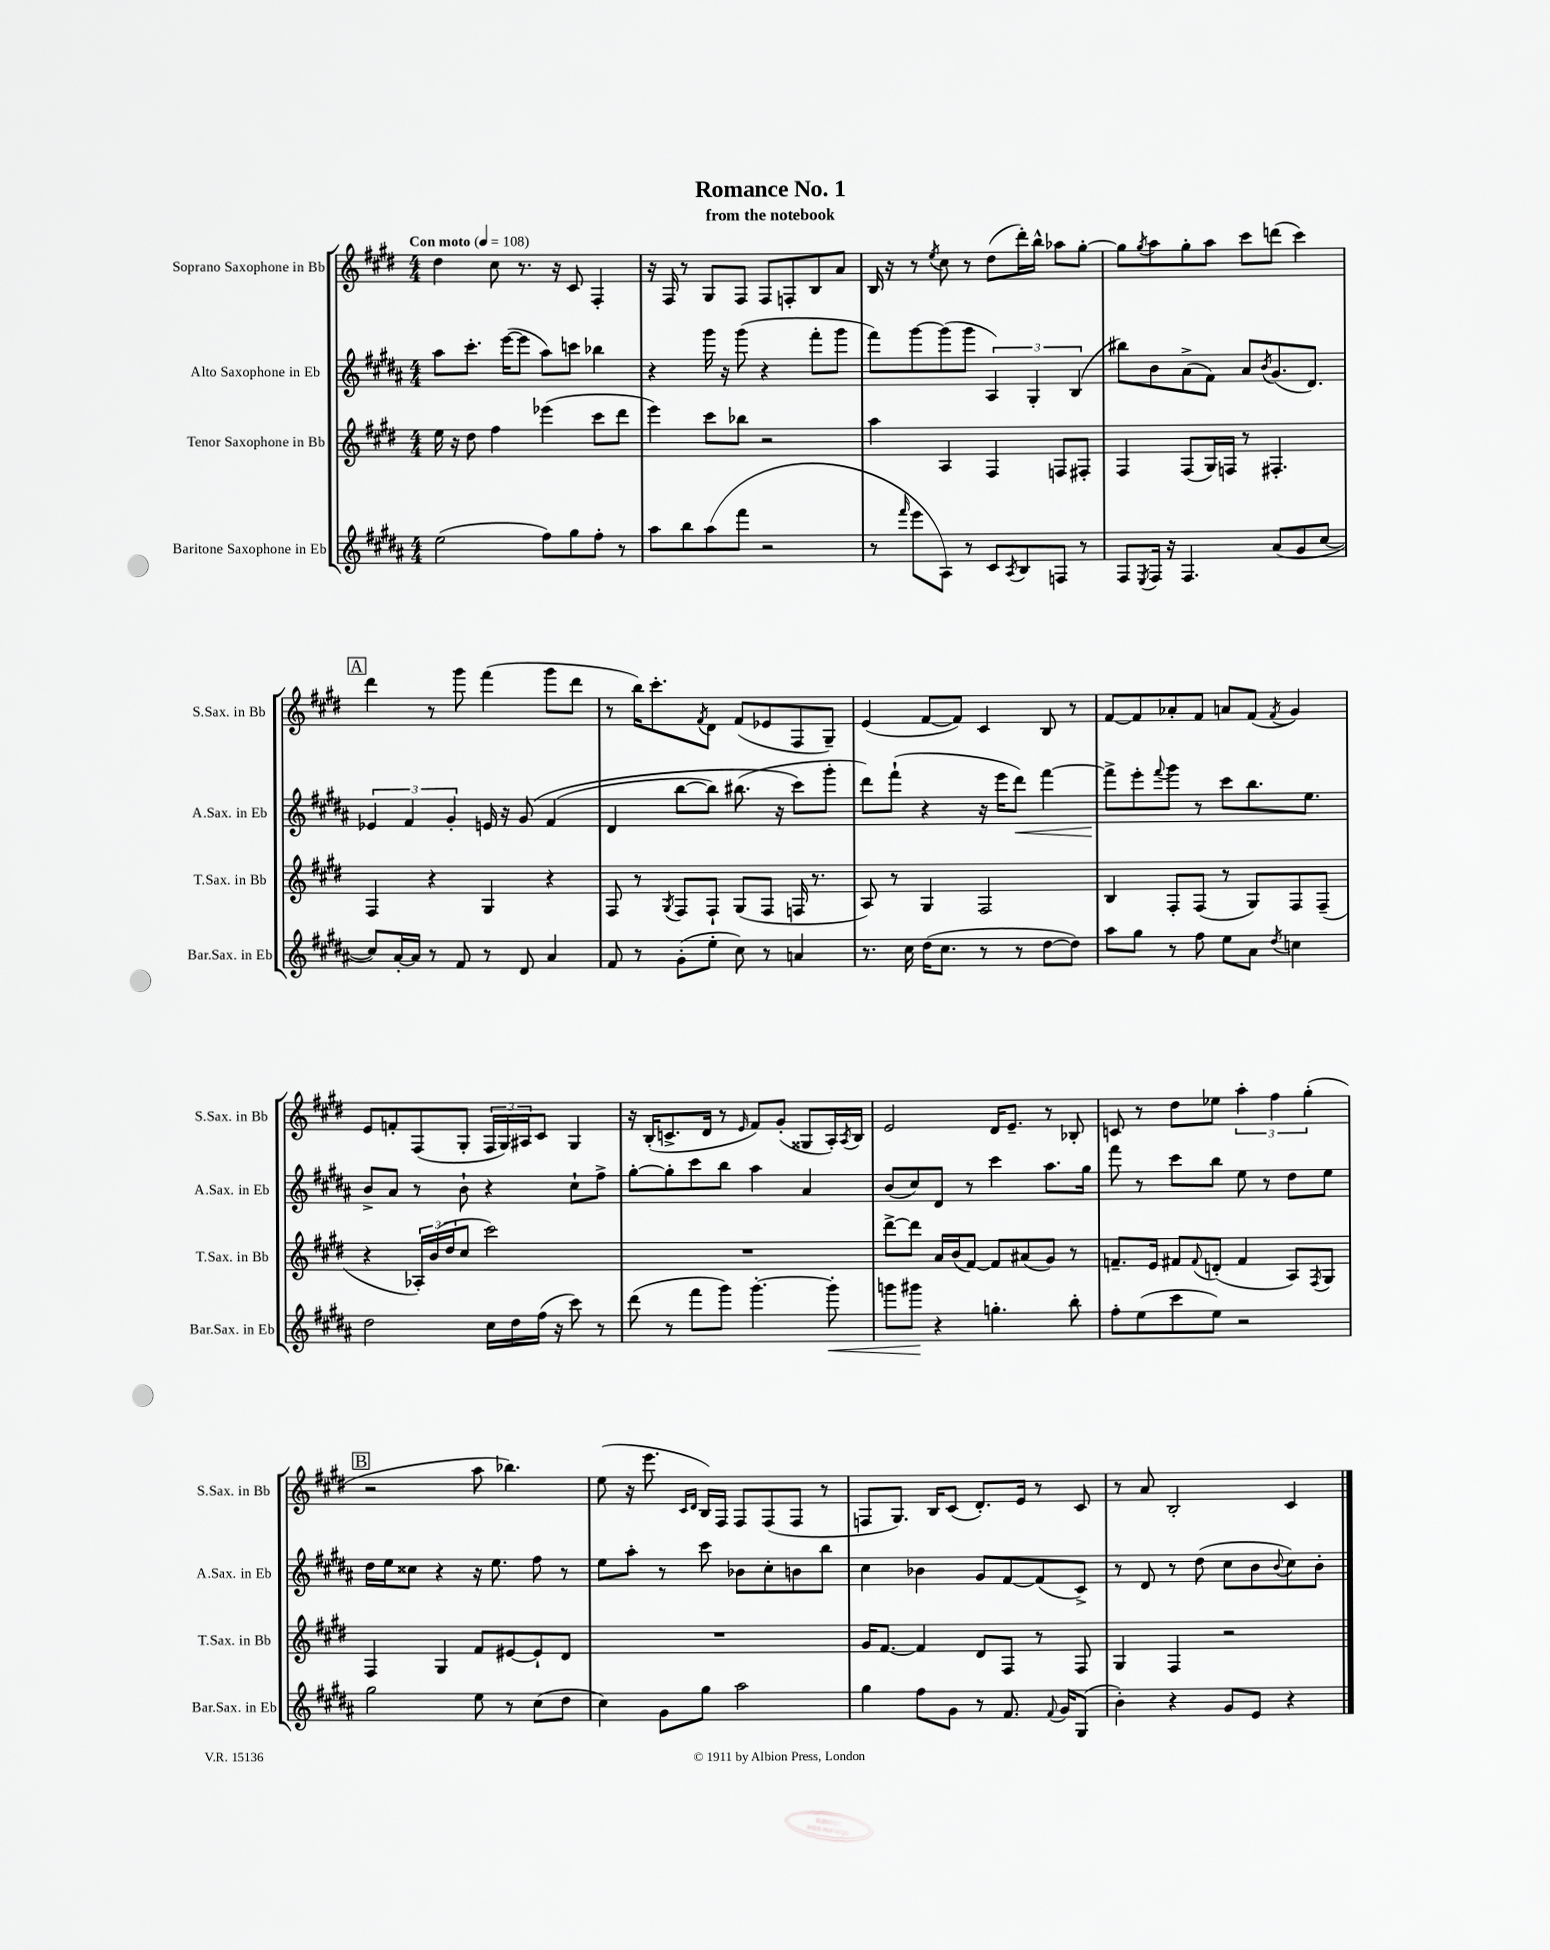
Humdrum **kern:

**kern	**dynam	**kern	**kern	**dynam	**kern
*part4	*part4	*part3	*part2	*part2	*part1
*staff4	*staff4	*staff3	*staff2	*staff2	*staff1
*I"Baritone Saxophone in Eb	*	*I"Tenor Saxophone in Bb	*I"Alto Saxophone in Eb	*	*I"Soprano Saxophone in Bb
*I'Bar.Sax. in Eb	*	*I'T.Sax. in Bb	*I'A.Sax. in Eb	*	*I'S.Sax. in Bb
*clefG2	*	*clefG2	*clefG2	*	*clefG2
*k[f#c#g#d#a#]	*	*k[f#c#g#d#]	*k[f#c#g#d#a#]	*	*k[f#c#g#d#]
*M4/4	*	*M4/4	*M4/4	*	*M4/4
*MM108	*	*MM108	*MM108	*	*MM108
=1	=1	=1	=1	=1	=1
!	!	!	!	!	!LO:TX:a:B:t=Con moto
(2ee\	.	16ee\	8aa#\L	.	4dd#\
.	.	16r	.	.	.
.	.	8dd#\	8.ccc#'\J	.	.
.	.	4ff#\	.	.	8cc#\
.	.	.	([16eee\KL	.	.
.	.	.	8eee\J]	.	8.r
8ff#\L)	.	(4eee-X\	8aa#\L)	.	.
.	.	.	.	.	16r
8gg#\	.	.	8cccn\J	.	8c#/
8ff#'\J	.	8ccc#\L	4bb-X\	.	4F#'/
8r	.	8ddd#\J	.	.	.
=2	=2	=2	=2	=2	=2
8aa#\L	.	4eee\)	4r	.	16r
.	.	.	.	.	16F#/
8bb\	.	.	.	.	8r
(8aa#\	.	8ccc#\L	16ggg#\	.	8G#/L
.	.	.	16r	.	.
8fff#\J	.	8bb-X\J	(8ggg#\	.	8F#/J
2r	.	2r	4r	.	8F#/L
.	.	.	.	.	8Fn'/
.	.	.	8fff#'\L	.	8B/
.	.	.	8ggg#\J	.	8a/J
=3	=3	=3	=3	=3	=3
8r	.	4aa\	8fff#\L)	.	16B/
.	.	.	.	.	16r
16qqfff#/	.	.	.	.	.
8eee\L	.	.	[8ggg#\	.	8r
.	.	.	.	.	8qee/
8A#\J)	.	4A/	(8ggg#\]	.	8cc#\
8r	.	.	8ggg#\J	.	8r
8c#/L	.	4F#/	6A#/)	.	(8dd#\L
8qA#/	.	.	.	.	.
8B/	.	.	.	.	16ddd#'\L)
.	.	.	6G#'/	.	.
.	.	.	.	.	16bb^^\JJ
8Fn/J	.	8Fn/L	.	.	8aa-X\L
.	.	.	(6B/	.	.
8r	.	8F#X'/J	.	.	[8gg#'\J
=4	=4	=4	=4	=4	=4
8F#/L	.	4F#/	8bb#X\L)	.	8gg#\L]
8qE/	.	.	.	.	8qgg#/
16F#/Jk	.	.	8b\	.	8aa\
16r	.	.	.	.	.
4.F#/	.	(8F#/L	(8a#^\	.	8gg#'\
.	.	16G#/L)	8f#\J)	.	8aa\J
.	.	16Fn/JJ	.	.	.
.	.	8r	8a#/L	.	8ccc#\L
.	.	.	8qb/	.	.
(8a#/L	.	4.F#X'/	(8.g#/	.	(8dddn\J
8g#/	.	.	.	.	4ccc#\)
.	.	.	8.d#/J)	.	.
[8cc#/J	.	.	.	.	.
!!LO:LB:g=z
!!LO:REH:place=s1:t=A
=5	=5	=5	=5	=5	=5
8cc#/L])	.	4F#/	6e-X/	.	4ddd#\
[16a#'/L	.	.	.	.	.
.	.	.	6f#/	.	.
16a#/JJ]	.	.	.	.	.
8r	.	4r	.	.	8r
.	.	.	6g#'/	.	.
8f#/	.	.	.	.	8ggg#\
8r	.	4G#/	16en/	.	(4fff#\
.	.	.	16r	.	.
8d#/	.	.	(8g#/	.	.
4a#/	.	4r	(4f#/	.	8ggg#\L
.	.	.	.	.	8ddd#\J
=6	=6	=6	=6	=6	=6
8f#/	.	8F#/	4d#/	.	8r
8r	.	8r	.	.	16bb\KL)
.	.	.	.	.	8.ccc#'\
.	.	8qG#/	.	.	.
(8g#'\L	.	8F#/L	[8bb\L	.	.
.	.	.	.	.	8qf#/
8ee'\J	.	8F#`/J	8bb\J])	.	8d#\J
8cc#\)	.	(8G#/L	(8.bb#X\	.	(8f#/L
8r	.	8F#/J	.	.	8e-X/
.	.	.	16r	.	.
4an/	.	16Fn/	8ccc#\L)	.	8F#/
.	.	8.r	.	.	.
.	.	.	8ggg#'\J	.	8G#~/J)
=7	=7	=7	=7	=7	=7
8.r	.	8A/)	8ddd#\L)	.	(4e/
.	.	8r	(8fff#`\J	.	.
16cc#\	.	.	.	.	.
(16dd#\KL	.	4G#/	4r	.	[8f#/L
8.cc#\J	.	.	.	.	.
.	.	.	.	.	8f#/J])
8r	.	2F#/	16r	.	4c#/
.	.	.	16eee\KL	.	.
!	!	!	!	!LO:HP:b	!
8r	.	.	8ddd#\J)	<	.
[8dd#\L	.	.	[4fff#\	.	8B/
8dd#\J])	.	.	.	.	8r
=8	=8	=8	=8	=8	=8
8aa#\L	.	4B/	8fff#^\L]	.	[8f#/L
8gg#\J	.	.	8eee'\	[	8f#/]
.	.	.	8qqfff#/	.	.
8r	.	8F#'/L	8ggg#\J	.	8a-X'/
8ff#\	.	(8F#/J	8r	.	8f#/J
8ee\L	.	8r	8ccc#\L	.	8an/L
8a#\J	.	8G#/L)	8.bb\	.	(8f#/J
8qdd#/	.	.	.	.	8qf#/
4ccn\	.	8F#/	.	.	4g#/)
.	.	.	8.ee\J	.	.
.	.	(8F#~/J	.	.	.
!!LO:LB:g=z
=9	=9	=9	=9	=9	=9
2dd#\	.	4r	8b^/L	.	8e/L
.	.	.	8a#/J	.	8fn'/
.	.	24A-X'/LL)	8r	.	(8F#/
.	.	(24b/	.	.	.
.	.	24dd#/J	.	.	.
.	.	8cc#/J	8b`\	.	8G#'/J
16cc#\LL	.	2ccc#\)	4r	.	24F#/LL
.	.	.	.	.	24G#/)
16dd#\	.	.	.	.	.
.	.	.	.	.	24A#X/J
(16ff#\JJ	.	.	.	.	8c#/J
16r	.	.	.	.	.
8ccc#\)	.	.	8cc#`\L	.	4G#/
8r	.	.	8ff#^\J	.	.
=10	=10	=10	=10	=10	=10
(8ddd#\	.	1r	[8gg#'\L	.	16r
.	.	.	.	.	(16B'/KL
8r	.	.	8gg#'\]	.	8.cn^/
8fff#\L	.	.	8ccc#\	.	.
.	.	.	.	.	16d#/Jk
8ggg#\J)	.	.	8bb\J	.	8r
.	.	.	.	.	16qqe/
[4.ggg#'\	.	.	4aa#\	.	8f#/L)
.	.	.	.	.	(8g#'/J
.	.	.	4a#/	.	8G##X/L
!	!LO:HP:b	!	!	!	!
8ggg#'\]	<	.	.	.	16A'/L)
.	.	.	.	.	8qA/
.	.	.	.	.	16B/JJ
=11	=11	=11	=11	=11	=11
8gggn\L	.	[8ddd#^\L	(8b/L	.	2e/
8ggg#X\J	.	8ddd#\J]	8cc#/)	.	.
4r	[	16a/LL	8d#/J	.	.
.	.	(16b/J	.	.	.
.	.	[8f#/J)	8r	.	.
4.ggn'\	.	8f#/L]	4ccc#\	.	16d#/KL
.	.	.	.	.	8.e~/J
.	.	(8a#X/	.	.	.
.	.	8g#/J)	8.aa#\L	.	8r
8bb'\	.	8r	.	.	8B-X'/
.	.	.	16gg#\Jk	.	.
=12	=12	=12	=12	=12	=12
8ff#'\L	.	8.fn~/L	8fff#\	.	8cn/
(8ee\	.	.	8r	.	8r
.	.	16e/Jk	.	.	.
8ccc#\	.	8f#X/L	8ccc#\L	.	8dd#\L
.	.	8qqf#/	.	.	.
8ee\J)	.	(8dn'/J	8bb\J	.	8ee-X\J
2r	.	4f#/	8ee\	.	6aa'\
.	.	.	8r	.	.
.	.	.	.	.	6ff#\
.	.	8A/L)	8dd#\L	.	.
.	.	.	.	.	(6gg#'\
.	.	8qF#/	.	.	.
.	.	8G#/J	8ee\J	.	.
!!LO:LB:g=z
!!LO:REH:place=s1:t=B
=13	=13	=13	=13	=13	=13
2gg#\	.	4F#/	16dd#\LL	.	2r
.	.	.	16ee\J	.	.
.	.	.	8cc##X\J	.	.
.	.	4G#/	4r	.	.
8ee\	.	8f#/L	16r	.	8aa\
.	.	.	8.ee\	.	.
8r	.	[8e#X/	.	.	4.bb-X\)
(8cc#\L	.	8e#`/]	8ff#\	.	.
8dd#\J	.	8d#/J	8r	.	.
=14	=14	=14	=14	=14	=14
4cc#\)	.	1r	8ee\L	.	(8ee\
.	.	.	8aa#'\J	.	16r
.	.	.	.	.	8.eee\
8g#\L	.	.	8r	.	.
.	.	.	.	.	16qqc#/LL
.	.	.	.	.	16qqd#/JJ
8gg#\J	.	.	8ccc#\	.	16B/LL)
.	.	.	.	.	16F#/JJ
2aa#\	.	.	8b-X\L	.	8F#/L
.	.	.	8cc#'\	.	(8F#/
.	.	.	8bn\	.	8F#/J
.	.	.	8bb\J	.	8r
=15	=15	=15	=15	=15	=15
4gg#\	.	16g#/KL	4cc#\	.	8Fn/L
.	.	[8.f#/J	.	.	.
.	.	.	.	.	8.G#/J)
8ff#\L	.	4f#/]	4b-X\	.	.
.	.	.	.	.	16B/KL
8g#\J	.	.	.	.	(8c#/J
8r	.	8d#/L	8g#/L	.	8.d#'/L)
8.f#/	.	8F#/J	[8f#/	.	.
.	.	.	.	.	16e/Jk
.	.	8r	(8f#/]	.	8r
8qqf#/	.	.	.	.	.
16g#/KL	.	.	.	.	.
(8G#/J	.	8F#/	8c#^/J)	.	8c#/
=16	=16	=16	=16	=16	=16
4b'\)	.	4G#/	8r	.	8r
.	.	.	8d#/	.	8a/
4r	.	4F#/	8r	.	2B'/
.	.	.	(8dd#\	.	.
8g#/L	.	2r	8cc#\L	.	.
8e/J	.	.	8b\	.	.
.	.	.	8qqb/	.	.
4r	.	.	8cc#\)	.	4c#/
.	.	.	8b'\J	.	.
==	==	==	==	==	==
*-	*-	*-	*-	*-	*-
